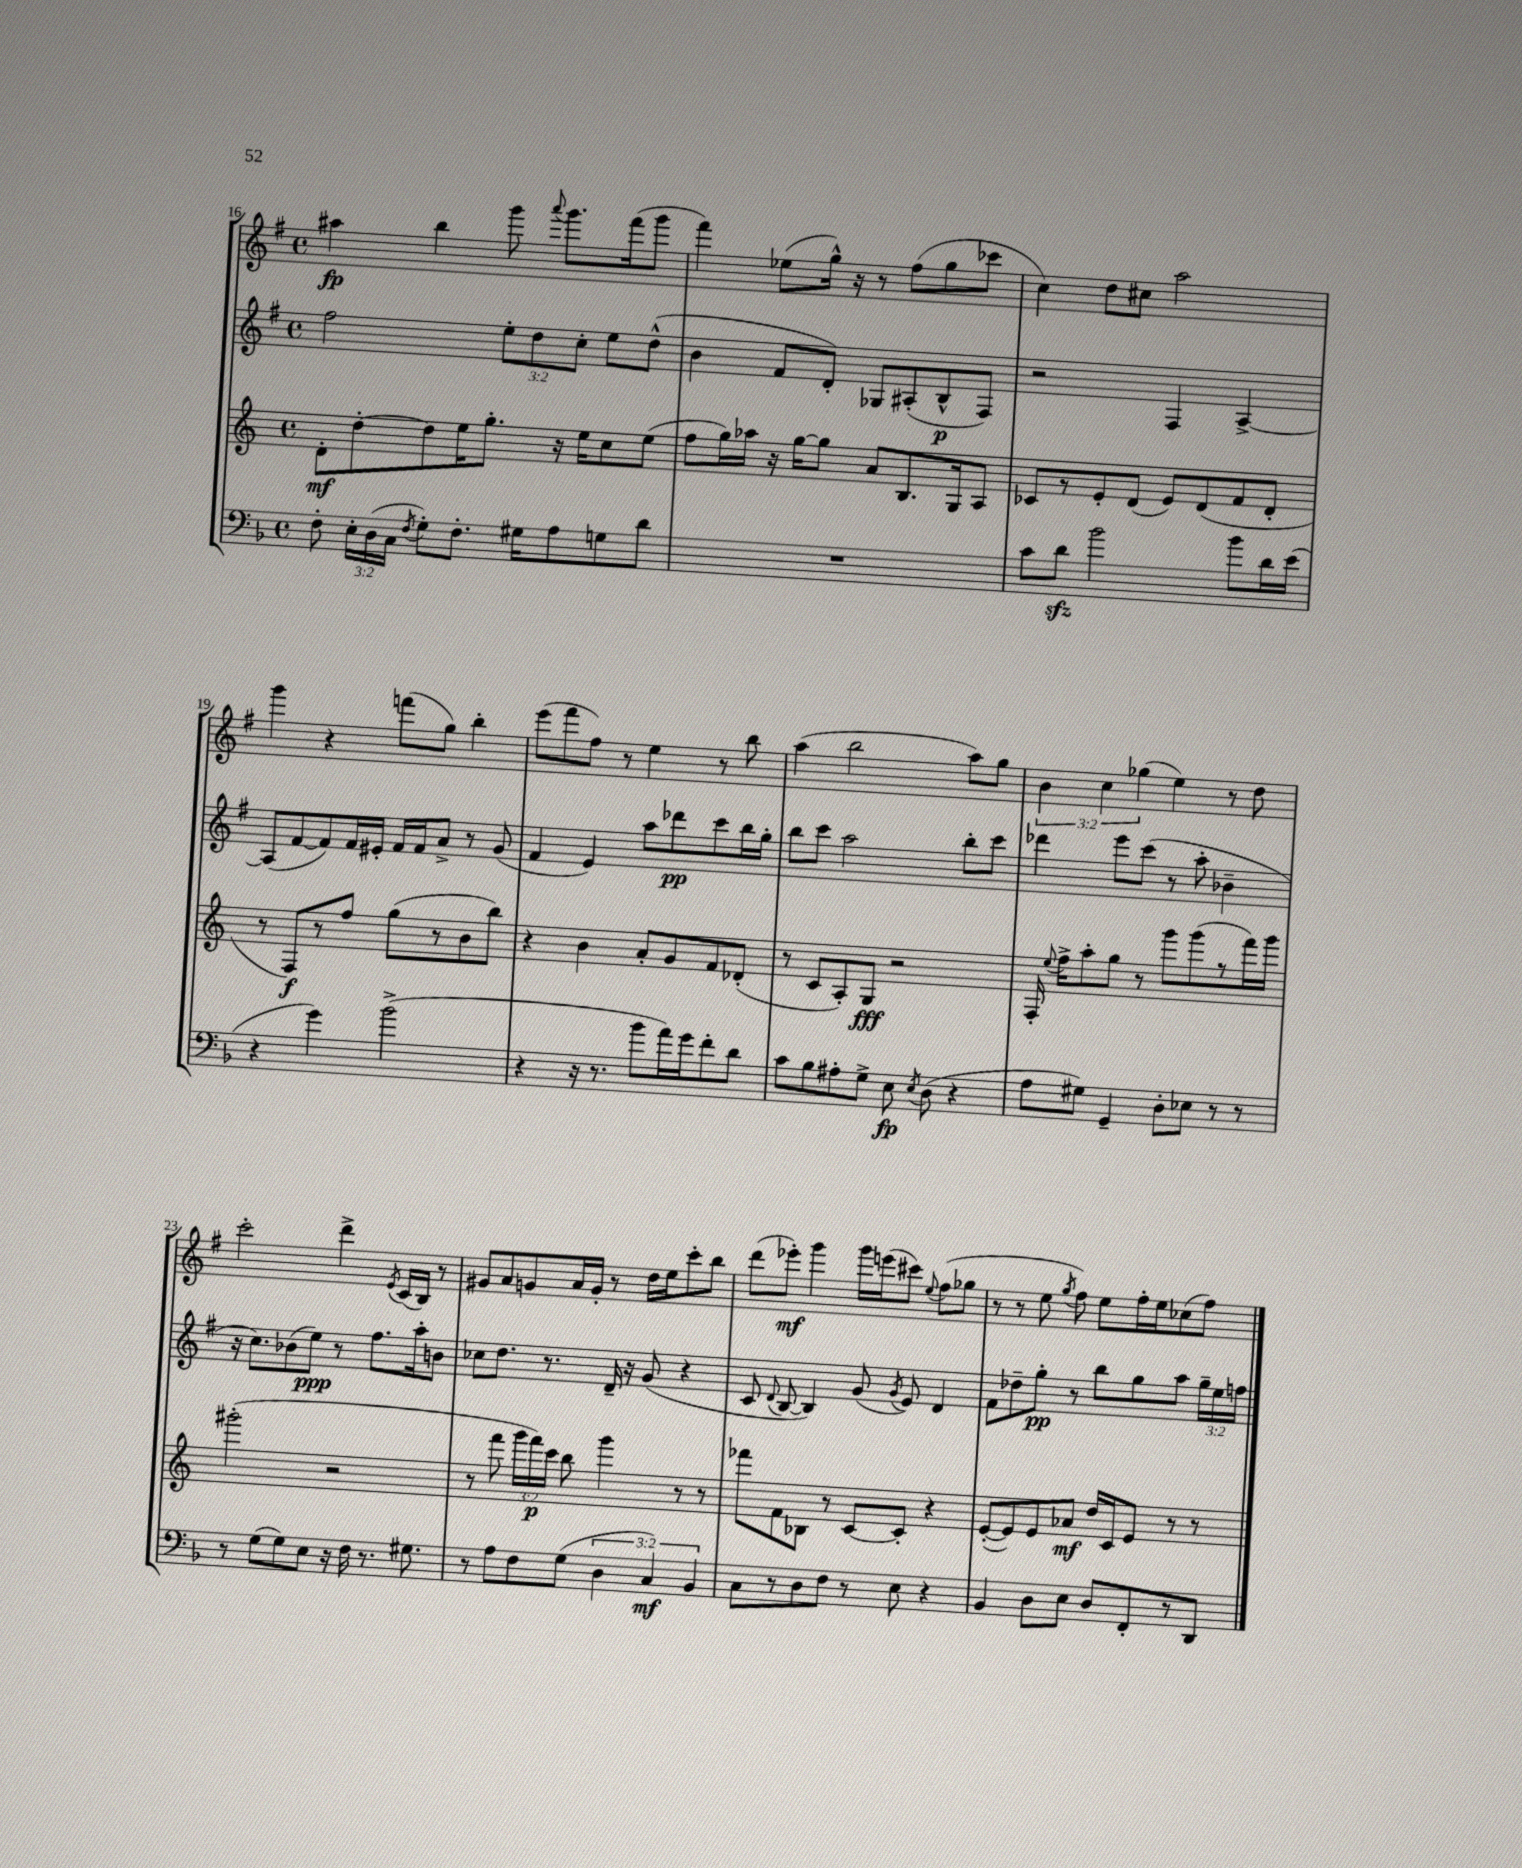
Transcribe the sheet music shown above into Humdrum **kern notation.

**kern	**kern	**kern	**kern
*staff4	*staff3	*staff2	*staff1
*clefF4	*clefG2	*clefG2	*clefG2
*k[b-]	*k[]	*k[f#]	*k[f#]
*M4/4	*M4/4	*M4/4	*M4/4
*met(c)	*met(c)	*met(c)	*met(c)
8F'	8d'	2ff#	4aa#
24E'	[8dd'	.	.
(24D	.	.	.
24C	.	.	.
8qF	.	.	.
8G')	8dd]	.	4bb
8.F'	16ee	.	.
.	8.gg'	.	.
.	.	12ee'	8ggg
16G#	.	.	.
.	.	12dd	.
.	.	.	8qqaaa
8A	16r	.	8.ggg
.	.	12cc'	.
.	16ee	.	.
8G	8cc	8ee	.
.	.	.	(16fff#
8d	(8ee	(8dd^^	8ggg
=	=	=	=
1r	8ff	4b	4fff#)
.	16gg)	.	.
.	16aa-	.	.
.	16r	8f#	(8ee-
.	[16gg	.	.
.	8gg]	8d')	16gg^^)
.	.	.	16r
.	8a	8G-	8r
.	8.B	(8A#'	(8ff#
.	.	8B^^	8gg
.	16G	.	.
.	8A	8F#)	8ccc-
=	=	=	=
8c	8c-	2r	4cc)
8d	8r	.	.
2b-	8e'	.	8dd
.	(8d	.	8cc#
.	8e)	4F#	2aa
.	(8d	.	.
8b-	8f	[4A^	.
16d	8d'	.	.
(16e	.	.	.
=	=	=	=
4r	8r	(8A]	4ggg
.	8F)	[8f#	.
4g)	8r	8f#])	4r
.	8ff	16f#	.
.	.	16e#'	.
(2b-^	(8gg	16f#	(8fff
.	.	16f#	.
.	8r	8a^	8gg)
.	8b	8r	4bb'
.	8bb)	(8g	.
=	=	=	=
4r	4r	4f#	(8eee
.	.	.	8fff#
16r	4b	4e)	8ff#)
8.r	.	.	.
.	.	.	8r
8b-	8a'	8aa	4ee
16a)	8g	8ddd-	.
16g	.	.	.
8f'	8f	8ccc	8r
8d	(8d-'	16bb	8bb
.	.	16gg'	.
=	=	=	=
8c	8r	8bb	(4aa
8B-	8c	8ccc	.
8A#'	8A')	2aa	2bb
8G^	8G	.	.
8E	2r	.	.
8qE	.	.	.
(8D	.	.	.
4r	.	8bb'	8aa)
.	.	8ccc	8gg
=	=	=	=
8A	16F'	4ddd-	6b
.	8qqee	.	.
.	16ff^	.	.
8G#)	8aa'	.	.
.	.	.	6cc
4GG~	8gg	8eee	.
.	.	.	(6gg-
.	8r	(8ccc	.
8D'	8ggg	8r	4ee)
8E-	(8ggg	8aa'	.
8r	8r	4b-~	8r
8r	16fff)	.	8dd
.	16ggg	.	.
=	=	=	=
8r	(2ggg#'	16r	2ccc'
.	.	8.cc)	.
(8G	.	.	.
8G)	.	(8b-	.
8E	.	8ee)	.
16r	2r	8r	4ddd^
16F	.	.	.
8.r	.	8.ff#	.
.	.	.	8qe
.	.	.	(16c
8.G#	.	16aa'	16B)
.	.	8b	8r
=	=	=	=
8r	8r	8cc-	8g#
8A	8fff	8.dd	8a
8F	24ggg	.	8g
.	24fff)	.	.
.	.	8.r	.
.	24ccc	.	.
(8G	8bb	.	16a
.	.	.	16g'
6D	4ggg	16d~	8r
.	.	16r	.
.	.	(8g	16dd
6C)	.	.	.
.	.	.	16ee
.	8r	4r	8ccc'
6BB-	.	.	.
.	8r	.	8bb
=	=	=	=
8C	8fff-	8c	(8ddd
.	.	8qqd	.
8r	8f	[8B	8eee-')
8D	8B-	4B])	4ggg
8F	8r	.	.
8r	[8c	(8g	16ggg
.	.	.	(16eee
.	.	8qg	.
8E	8c']	8e)	8ccc#)
.	.	.	8qqee
4r	4r	4d	(8ff#
.	.	.	8gg-
=	=	=	=
4BB-	([8e'	8f#	8r
.	8e])	8dd-~	8r
8D	8e	8gg'	8ee
.	.	.	8qgg
8E	8a-	8r	8ff#)
8D	16dd	8bb	8ee
.	16c	.	.
8FF'	8e	8gg	16ff#'
.	.	.	16ee
8r	8r	8aa	(8cc-
8DD	8r	24gg~	8ff#)
.	.	24ee	.
.	.	24ff	.
==	==	==	==
*-	*-	*-	*-
